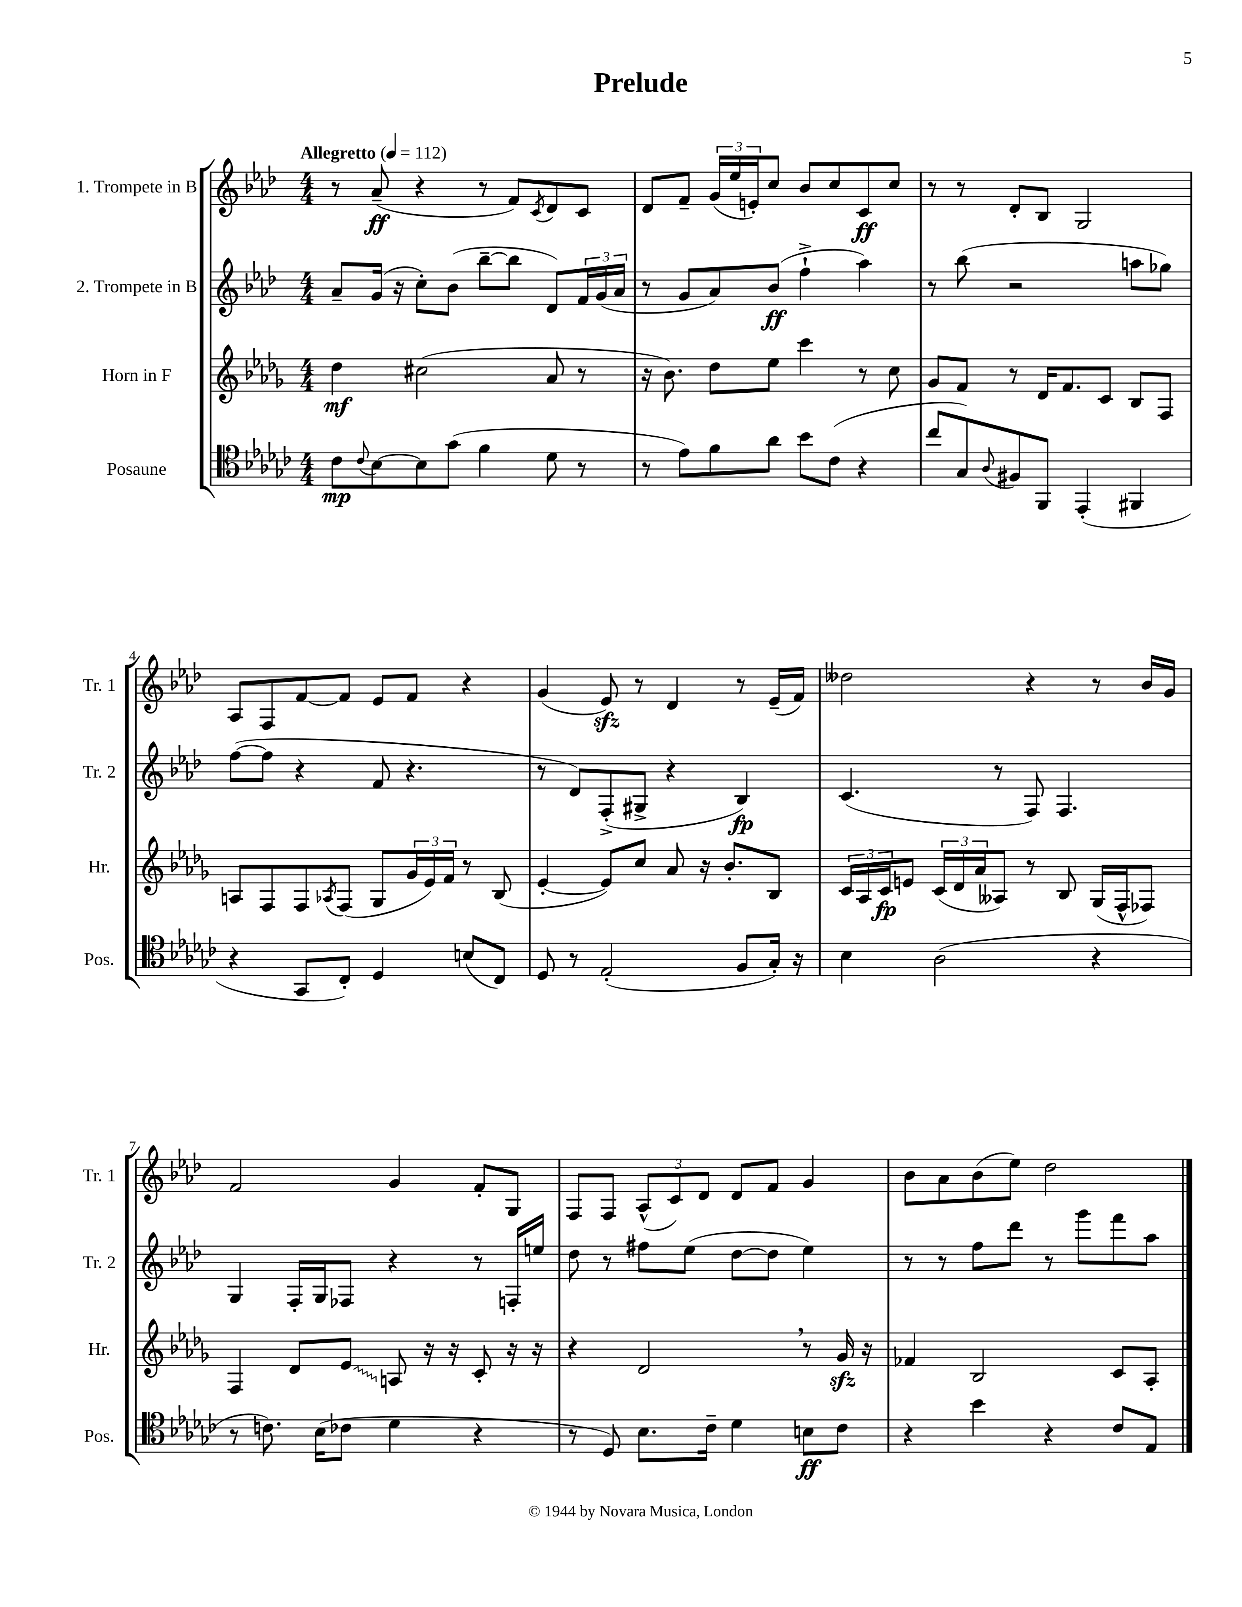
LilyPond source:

\header { title = "Prelude" }
<<
\new StaffGroup <<
\new Staff = "s0" \with { instrumentName = "1. Trompete in B" shortInstrumentName = "Tr. 1" } {
    \clef treble \key aes \major \numericTimeSignature \time 4/4 \tempo "Allegretto" 4 = 112
    r8 aes'8--\ff( r4 r8 f'8) \acciaccatura { c'8 } des'8 c'8 |
    des'8 f'8-- \tuplet 3/2 { g'16( ees''16 e'16-.) } c''8 bes'8 c''8 c'8\ff c''8 |
    r8 r8 des'8-. bes8 g2 |
    aes8 f8 f'8~ f'8 ees'8 f'8 r4 |
    g'4( ees'8\sfz) r8 des'4 r8 ees'16--( f'16) |
    deses''2 r4 r8 bes'16 g'16 |
    f'2 g'4 f'8-. g8 |
    f8 f8 \tuplet 3/2 { aes8-^( c'8) des'8 } des'8 f'8 g'4 |
    bes'8 aes'8 bes'8( ees''8) des''2 \bar "|." |
}
\new Staff = "s1" \with { instrumentName = "2. Trompete in B" shortInstrumentName = "Tr. 2" } {
    \clef treble \key aes \major \numericTimeSignature \time 4/4
    aes'8-- g'16( r16 c''8-.) bes'8( bes''8~-- bes''8 des'8) \tuplet 3/2 { f'16 g'16( aes'16 } |
    r8 g'8 aes'8) bes'8\ff( f''4-!-> aes''4) |
    r8 bes''8( r2 a''8 ges''8) |
    f''8~( f''8 r4 f'8 r4. |
    r8 des'8) f8-.->( gis8-> r4 bes4\fp) |
    c'4.( r8 f8) f4. |
    g4 f16-. g16 fes8 r4 r8 f16-. e''16 |
    des''8 r8 fis''8 ees''8( des''8~ des''8 ees''4) |
    r8 r8 f''8 des'''8 r8 g'''8 f'''8 aes''8 \bar "|." |
}
\new Staff = "s2" \with { instrumentName = "Horn in F" shortInstrumentName = "Hr." } {
    \clef treble \key des \major \numericTimeSignature \time 4/4
    des''4\mf cis''2( aes'8 r8 |
    r16 bes'8.) des''8 ees''8 c'''4 r8 c''8 |
    ges'8 f'8 r8 des'16 f'8. c'8 bes8 f8 |
    a8 f8 f8 \acciaccatura { aes8 } f8( ges8 \tuplet 3/2 { ges'16 ees'16) f'16 } r8 bes8( |
    ees'4~-. ees'8) c''8 aes'8 r16 bes'8.-. bes8 |
    \tuplet 3/2 { c'16 aes16 c'16\fp } e'8 \tuplet 3/2 { c'16( des'16 aes'16 } aeses8) r8 bes8 ges16( f16-^ fes8) |
    f4 des'8 \once \override Glissando.style = #'zigzag ees'8\glissando a8 r16 r16 c'8-. r16 r16 |
    r4 des'2 \breathe r8 ges'16\sfz r16 |
    fes'4 bes2 c'8 aes8-. \bar "|." |
}
\new Staff = "s3" \with { instrumentName = "Posaune" shortInstrumentName = "Pos." } {
    \clef tenor \key ges \major \numericTimeSignature \time 4/4
    ces'8\mp \appoggiatura { ces'8 } bes8~ bes8 ges'8( f'4 des'8 r8 |
    r8 ees'8) f'8 aes'8 bes'8 ces'8( r4 |
    ces''8 ges8) \appoggiatura { aes8 } fis8 f,8 ees,4-.( fis,4 |
    r4 ges,8 ces8-.) des4 b8( ces8) |
    des8 r8 ees2-.( f8 ges16-.) r16 |
    bes4 aes2( r4 |
    r8 c'8.) bes16( ces'8 des'4 r4 |
    r8 des8) bes8. ces'16-- des'4 b8\ff ces'8 |
    r4 bes'4 r4 ces'8 ees8 \bar "|." |
}
>>
>>
